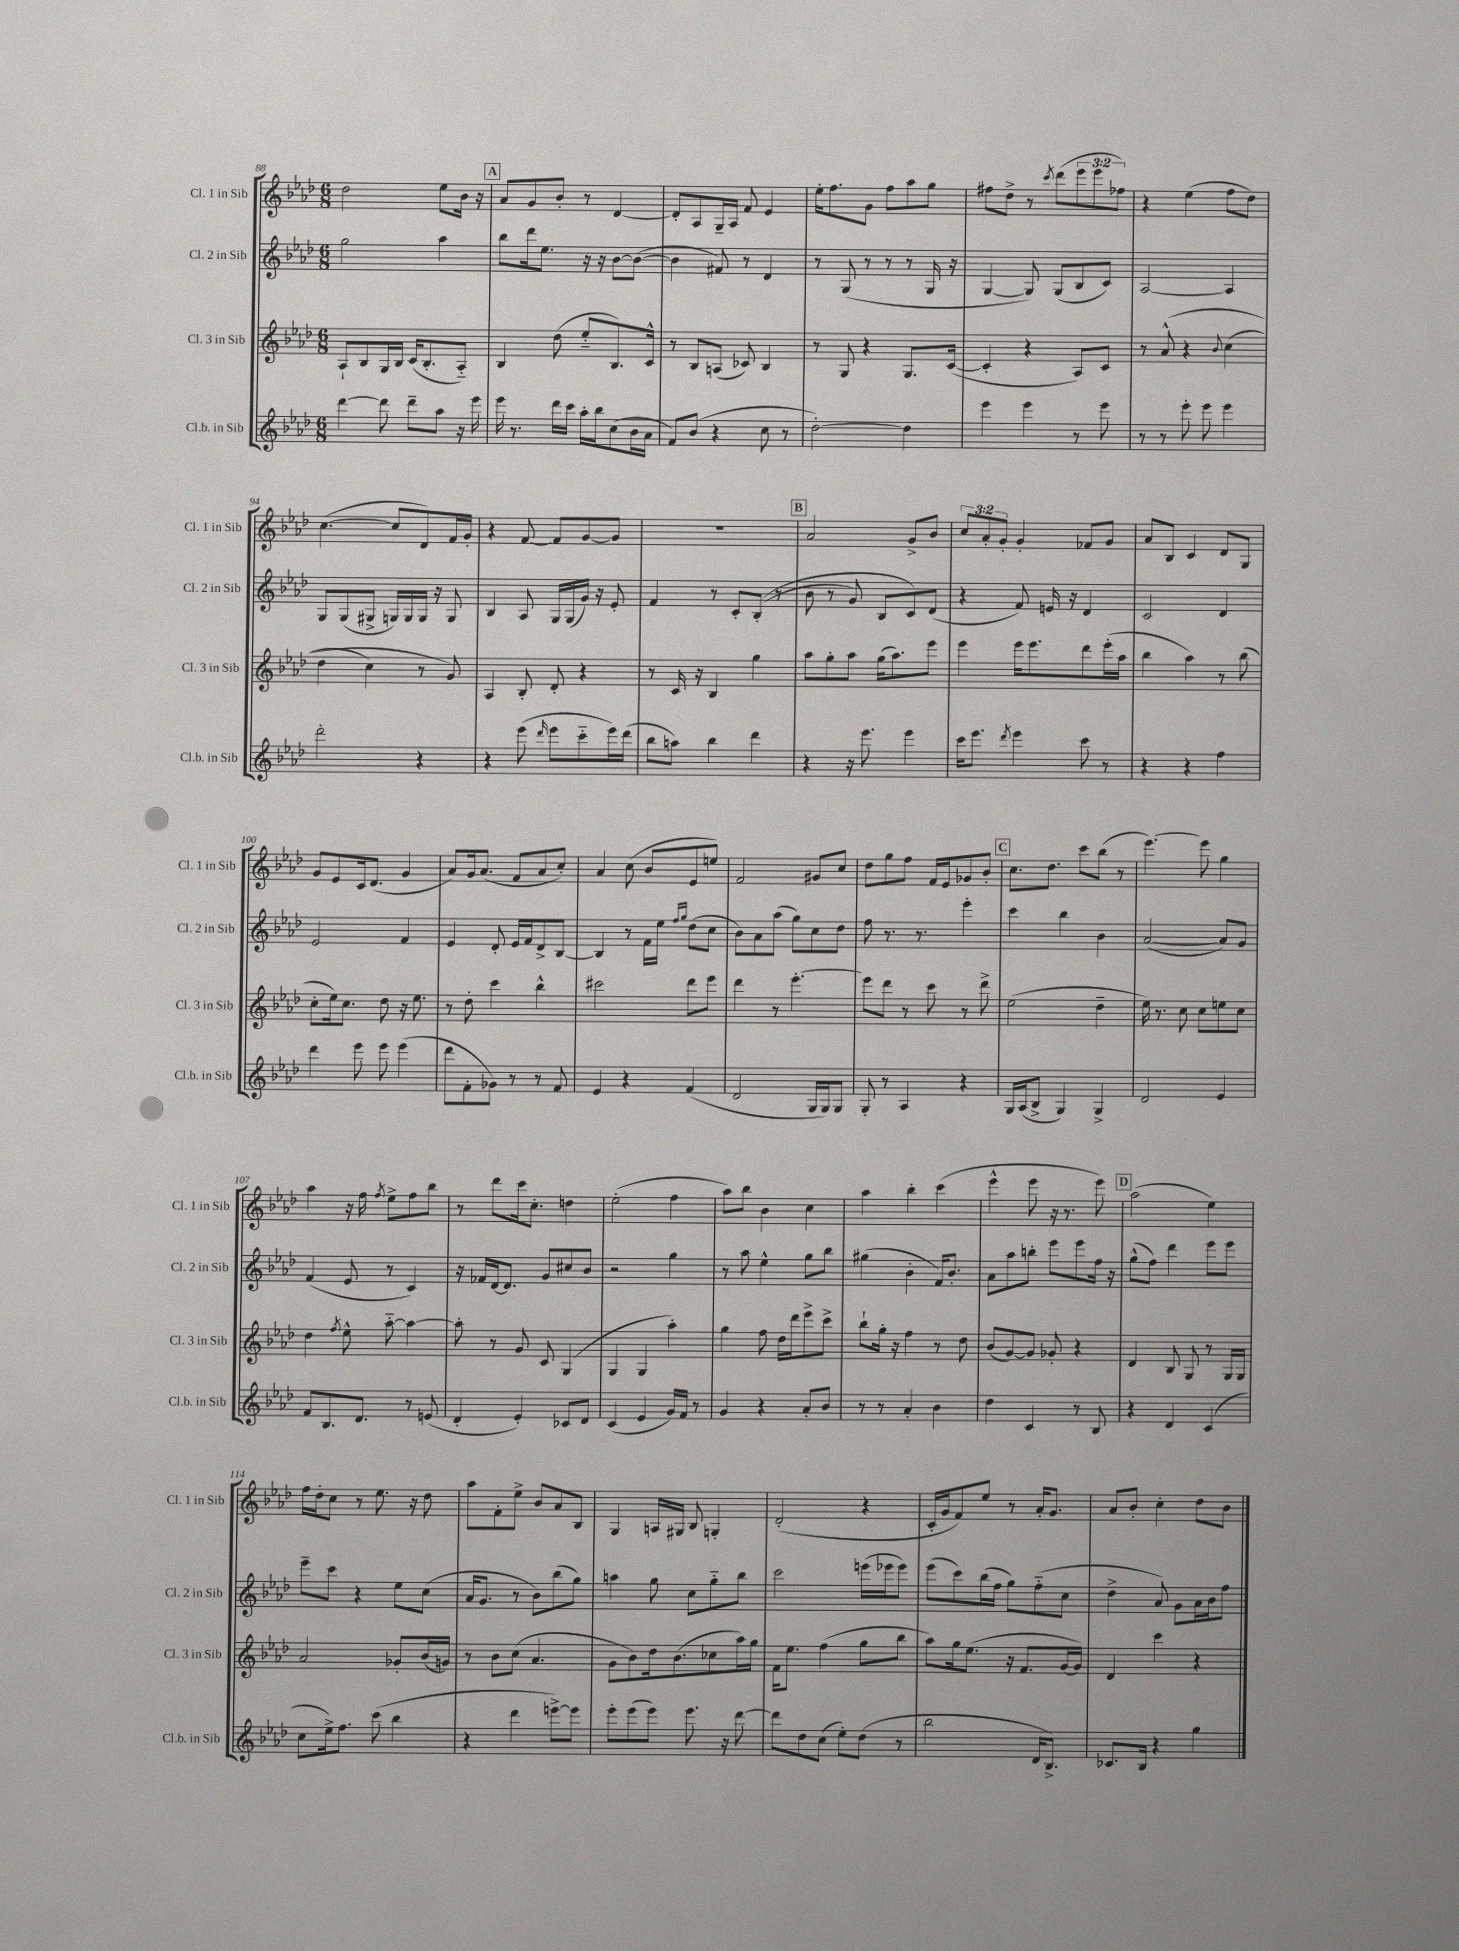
<<
\new StaffGroup <<
\new Staff = "s0" \with { instrumentName = "Cl. 1 in Sib" shortInstrumentName = "Cl. 1 in Sib" } {
    \clef treble \key aes \major \numericTimeSignature \time 6/8 \override Staff.TupletNumber.text = #tuplet-number::calc-fraction-text
    des''2 ees''8 bes'16 r16 |
    \mark \markup { \box "A" } aes'8 g'8 bes'8-. r8 des'4~ |
    des'8-. aes8 g16-- aes16 f'8 ees'4 |
    ees''16-. f''8. g'8 f''8 aes''8 g''8 |
    fis''8 des''8-> r8 \acciaccatura { c'''8 } des'''8( \tuplet 3/2 { ees'''8 ees'''8 fes''8) } |
    r4 ees''4( f''8 des''8) |
    c''4.~( c''8 des'8) f'16 g'16-. |
    r4 f'8~ f'8 g'8~ g'8 |
    R2. |
    \mark \markup { \box "B" } aes'2 g'8-> bes'8 |
    \tuplet 3/2 { c''8 aes'8-. g'8-. } g'4-. fes'8 g'8 |
    aes'8 bes8 c'4 des'8 g8 |
    g'8 ees'8 c'16 des'8.( g'4 |
    aes'8) g'16 aes'8.( f'8 aes'8 c''8-.) |
    aes'4 c''8( bes'8 ees'8 e''8) |
    f'2 gis'8 c''8 |
    des''8 g''8 f''8 f'16 ees'16 ges'8 bes'8-. |
    \mark \markup { \box "C" } c''8. des''8. c'''8 bes''8( r8 |
    ees'''4.~) ees'''8 g''4 |
    aes''4 r16 f''16 \acciaccatura { f''8 } ees''8-> f''8 bes''8 |
    r8 des'''8 c'''16 c''8.-. d''4 |
    ees''2-.( f''4 |
    aes''8) bes''8 bes'4 c''4 |
    aes''4 bes''4-. c'''4( |
    ees'''4-^ ees'''8 r16 r8. ees'''8) |
    \mark \markup { \box "D" } aes''2( ees''4) |
    f''16 des''16-. c''8 r8 ees''8. r16 des''8 |
    aes''8 f'8-. ees''8-> bes'8 aes'8 bes8 |
    g4 a16 gis16 bes8 g4-. |
    des'2-.( r4 |
    c'16-. g'16 f'8) ees''8 r8 aes'16-. g'8. |
    aes'8 bes'8-. c''4-. des''8 bes'8 \bar "|." |
}
\new Staff = "s1" \with { instrumentName = "Cl. 2 in Sib" shortInstrumentName = "Cl. 2 in Sib" } {
    \clef treble \key aes \major \numericTimeSignature \time 6/8
    g''2 aes''4 |
    \mark \markup { \box "A" } bes''8 des'''16 ees''8. r16 r16 bes'8~ bes'8~( |
    bes'4 fis'8) r8 des'4 |
    r8 g8( r8 r8 r8 g16 r16 |
    g4~ g8) g8( bes8 c'8) |
    aes2~ aes4 |
    g8 g8( gis8-> g16) g16 g16 r16 g8 |
    bes4 aes8 g16 g16( g'16) r16 ees'8-. |
    f'4 r8 c'8-. bes8-.(\( r8 |
    \mark \markup { \box "B" } bes'8 r8 g'8) bes8 c'8\) des'8( |
    r4 f'8) e'16 r16 des'4 |
    c'2 des'4 |
    ees'2 f'4 |
    ees'4 des'8-. ees'16 f'16 des'8-> bes8~ |
    bes4 r8 f'16 ees''16 \grace { f''16 g''16 } des''8( c''8 |
    bes'8) aes'8 aes''8( g''8) c''8 des''8 |
    f''8 r8. r8. ees'''4-. |
    \mark \markup { \box "C" } c'''4 bes''4 bes'4 |
    aes'2~( aes'8) g'8 |
    f'4( ees'8 r8 c'4) |
    r16 fes'16 des'16~ des'8. g'8 cis''8 bes'8 |
    r2 g''4 |
    r8 aes''8 ees''4-^ g''8 bes''8 |
    gis''4( bes'4-. f'16) bes'8.-. |
    aes'8 aes''8 b''8-. ees'''8 ees'''8 f''16 r16 |
    \mark \markup { \box "D" } g''8-^( f''8) des'''4 ees'''8 ees'''8 |
    ees'''8-- c'''8 r4 ees''8 c''8( |
    aes'16 g'8. r8 bes'8) bes''8( g''8) |
    a''4 g''8 c''8 g''8-_ bes''8 |
    c'''2 e'''16( ees'''16 ees'''8) |
    ees'''8( c'''8) bes''16( f''16 g''8) f''8-_( c''8 |
    des''4-> aes'8) g'8 aes'16 bes'16 f''8 \bar "|." |
}
\new Staff = "s2" \with { instrumentName = "Cl. 3 in Sib" shortInstrumentName = "Cl. 3 in Sib" } {
    \clef treble \key aes \major \numericTimeSignature \time 6/8
    aes8-! bes8 g16 bes16 c'16( bes8.-. aes8-_) |
    \mark \markup { \box "A" } bes4 des''8( ees''8-_ bes8.) c'16-^ |
    r8 bes8 a8( ces'8) bes4 |
    r8 g8 r4 g8. c'16~( |
    c'4-. r4 aes8) c'8 |
    r8 aes'8-^\( r4 \appoggiatura { bes'8 } c''4( |
    des''4 c''4) r8 g'8\) |
    aes4 bes8-. des'8-. r4 |
    r8 c'16 r16 bes4 g''4 |
    \mark \markup { \box "B" } aes''8 g''8-. aes''8 g''16( aes''8.) ees'''8 |
    ees'''4 ees'''16 ees'''8. des'''8 ees'''16-.( aes''16 |
    bes''4 aes''4) r8 bes''8( |
    c''8-. ees''16) c''8. des''8 r16 ees''8. |
    r8 des''8-. c'''4 bes''4-^ |
    cis'''2 des'''8 ees'''8 |
    des'''4 r8 ees'''4.~-. |
    ees'''8 des'''8 r8 c'''8 r8 des'''8-> |
    \mark \markup { \box "C" } ees''2( des''4-- |
    ees''16) r8. c''8 c''8 e''8 c''8 |
    des''4 \acciaccatura { f''8 } ees''8-^ aes''8~-_ aes''4~ |
    aes''8-. r8 g'8 c'8 g4( |
    g4 g4 aes''4-.) |
    g''4 f''8 des''16 des'''16 ees'''8-> c'''8-> |
    bes''8-! g''16-. r16 f''4 r8 des''8 |
    bes'8( g'8~) g'8 ges'8-. r4 |
    \mark \markup { \box "D" } des'4 bes8 g8 r8 g16 g16 |
    aes'2 ges'8-. bes'16( g'16) |
    r8 bes'8 c''8( aes'4. |
    g'8 bes'8) des''16 bes'8.( ces''8 aes''16) g''16 |
    f'16 ees''8. f''4( g''8 bes''8 |
    aes''8) g''16 ees''8.( r16 f'8. g'16~ g'16) |
    des'4 c'''4 r4 \bar "|." |
}
\new Staff = "s3" \with { instrumentName = "Cl.b. in Sib" shortInstrumentName = "Cl.b. in Sib" } {
    \clef treble \key aes \major \numericTimeSignature \time 6/8
    des'''4~ des'''8 des'''8-- aes''8 r16 ees'''16 |
    \mark \markup { \box "A" } ees'''16 r8. des'''16 c'''16 aes''16-. bes''16 c''8( bes'16 aes'16 |
    f'8) bes'8( r4 c''8 r8 |
    des''2~-.) des''4 |
    ees'''4 ees'''4 r8 ees'''8 |
    r8 r8 ees'''8-. ees'''8 ees'''4 |
    des'''2-. r4 |
    r4 ees'''8( \grace { des'''16 } ees'''8 c'''8-_ ees'''16) des'''16( |
    bes''8 a''8) bes''4 des'''4 |
    \mark \markup { \box "B" } r4 r16 ees'''8. ees'''4 |
    c'''16 ees'''8. \acciaccatura { des'''8 } ees'''4 c'''8 r8 |
    r4 r4 f''4 |
    des'''4 ees'''8 ees'''8 ees'''4( |
    des'''8 f'8-. ges'8) r8 r8 f'8 |
    ees'4 r4 f'4( |
    des'2 g16 g16) g8 |
    g8-. r8 aes4 r4 |
    \mark \markup { \box "C" } g16 aes16( bes8-> g4) g4-> |
    des'2 ees'4 |
    f'8 bes8. des'8. r8 e'8( |
    des'4-. ees'4-.) ces'8 des'8 |
    c'4( ees'4 g'16) f'16 r8 |
    g'4 r4 aes'8-. bes'8 |
    r8 r8 aes'4-. bes'4 |
    des''4 c'4 r8 bes8 |
    \mark \markup { \box "D" } r4 des'4 c'4( |
    c''8 ees''16->) f''8. c'''8( bes''4 |
    r4 des'''4 e'''8~->) e'''8 |
    ees'''8-. ees'''8( ees'''8) ees'''8. r16 des'''8~ |
    des'''8 des''8 c''8( ees''8-.) des''8( r8 |
    bes''2 des'16 bes8.->) |
    ces'8. bes16 r4 g''4 \bar "|." |
}
>>
>>
\layout { \context { \Score currentBarNumber = #88 } }
